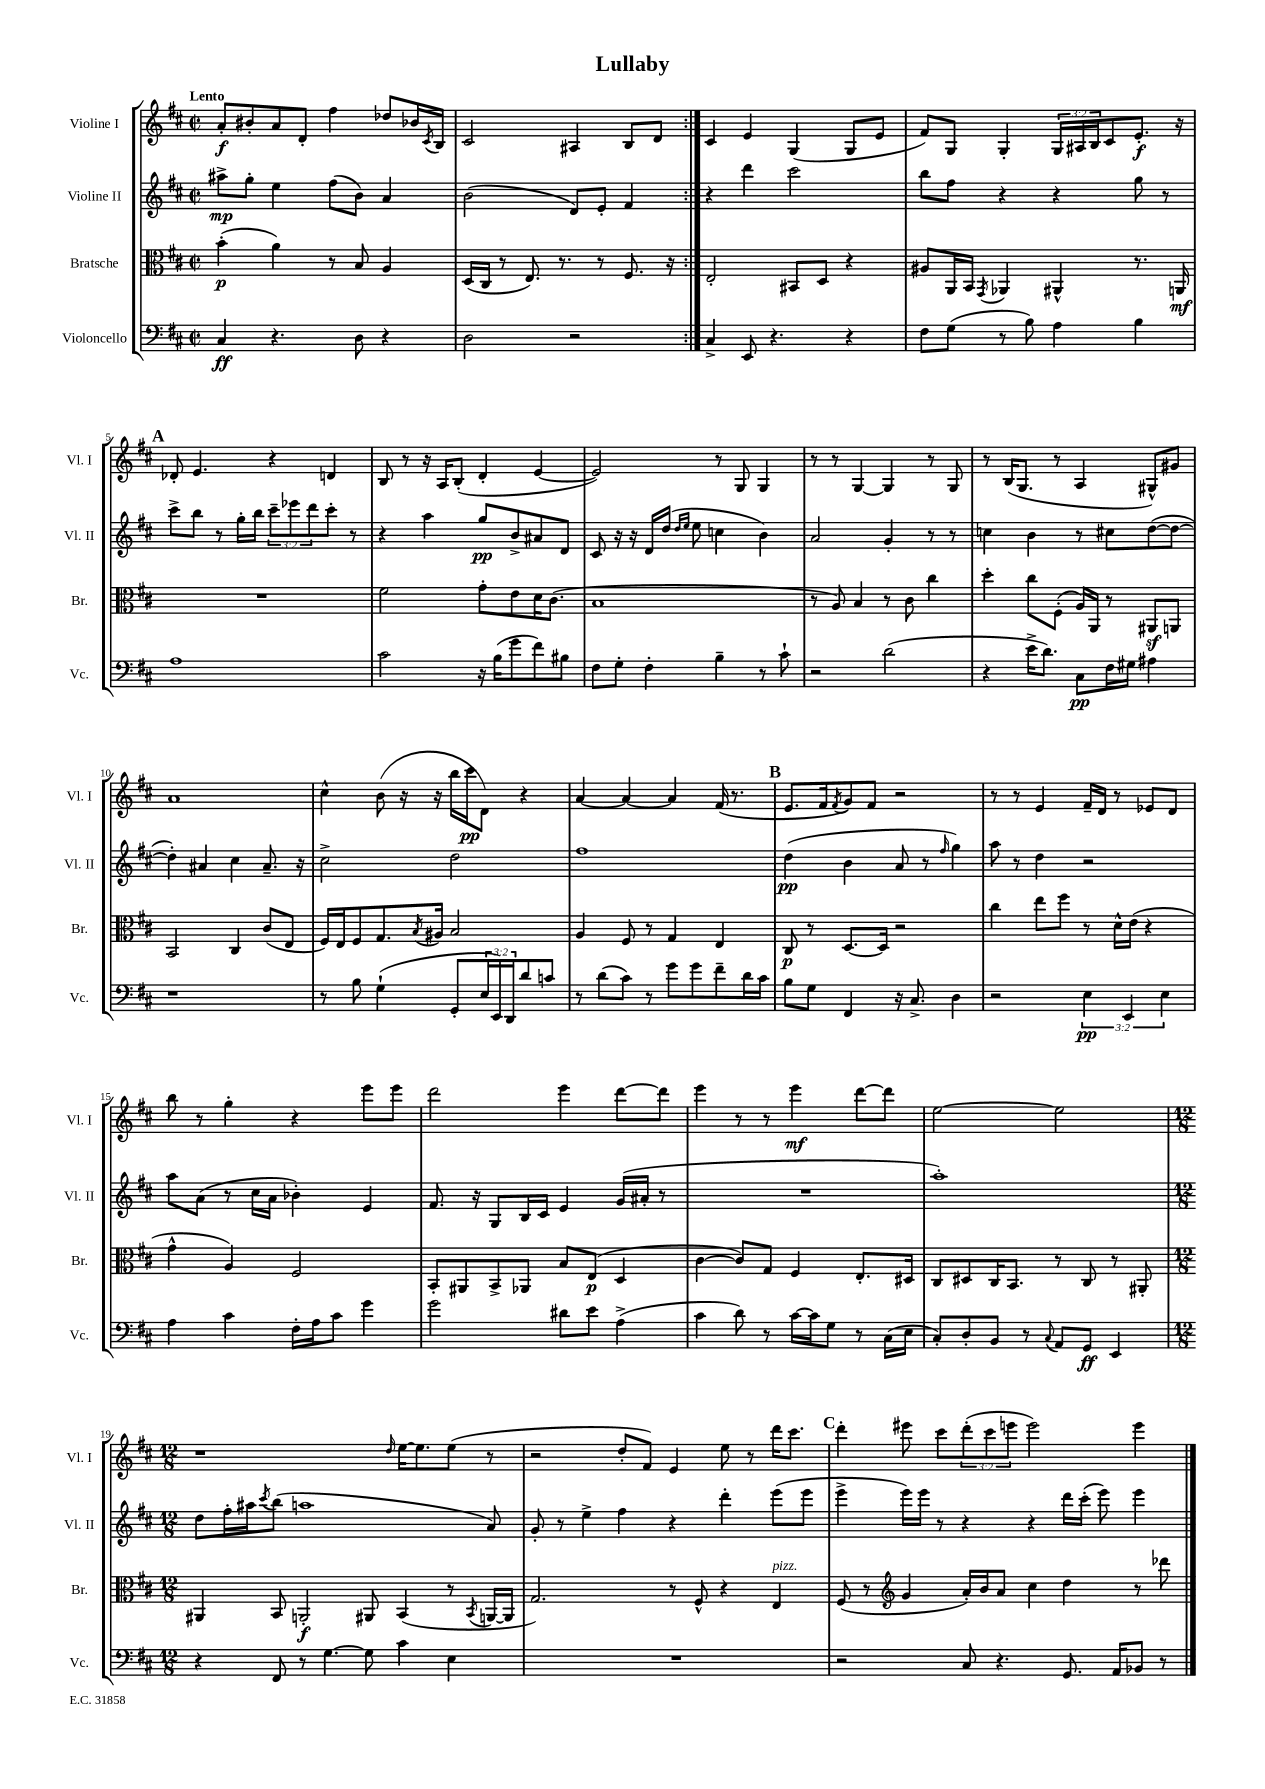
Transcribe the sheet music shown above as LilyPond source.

\header { title = "Lullaby" }
<<
\new StaffGroup <<
\new Staff = "s0" \with { instrumentName = "Violine I" shortInstrumentName = "Vl. I" } {
    \clef treble \key d \major \defaultTimeSignature \time 2/2 \override Staff.TupletNumber.text = #tuplet-number::calc-fraction-text \tempo "Lento"
    \repeat volta 2 { a'8-.\f bis'8-. a'8 d'8-. fis''4 des''8 bes'16 \acciaccatura { cis'8 } b16 |
    cis'2 ais4 b8 d'8 | }
    cis'4 e'4 g4( g8 e'8 |
    fis'8) g8 g4-. \tuplet 3/2 { g16 ais16 b16 } cis'8 e'8.-.\f r16 |
    \mark \markup { \bold "A" } des'8-. e'4. r4 d'4 |
    b8 r8 r16 a16 b8-.( d'4-. e'4~ |
    e'2) r8 g8 g4 |
    r8 r8 g4~ g4 r8 g8 |
    r8 b16( g8. r8 a4 gis8-^) gis'8 |
    a'1 |
    cis''4-^ b'8( r16 r16 b''16 cis'''16\pp d'8) r4 |
    a'4~ a'4~ a'4 fis'16( r8. |
    \mark \markup { \bold "B" } e'8. fis'16 \acciaccatura { fis'8 } g'8) fis'8 r2 |
    r8 r8 e'4 fis'16-- d'16 r8 ees'8 d'8 |
    b''8 r8 g''4-. r4 e'''8 e'''8 |
    d'''2 e'''4 d'''8~ d'''8 |
    e'''4 r8 r8 e'''4\mf d'''8~ d'''8 |
    e''2~ e''2 |
    \numericTimeSignature \time 12/8 r1 \grace { d''16 } e''16~ e''8. e''8( r8 |
    r2 d''8-. fis'8) e'4 e''8 r8 d'''16 cis'''8. |
    \mark \markup { \bold "C" } d'''4-. eis'''8 cis'''8 \tuplet 3/2 { d'''8-.( cis'''8 e'''8 } e'''2) e'''4 \bar "|." |
}
\new Staff = "s1" \with { instrumentName = "Violine II" shortInstrumentName = "Vl. II" } {
    \clef treble \key d \major \defaultTimeSignature \time 2/2 \override Staff.TupletNumber.text = #tuplet-number::calc-fraction-text
    \repeat volta 2 { ais''8->\mp g''8-. e''4 fis''8( b'8) a'4 |
    b'2( d'8) e'8-. fis'4 | }
    r4 d'''4 cis'''2 |
    b''8 fis''8 r4 r4 g''8 r8 |
    \mark \markup { \bold "A" } cis'''8-> b''8 r8 g''16-. b''16 \tuplet 3/2 { cis'''8-- ees'''8 d'''8 } cis'''8-. r8 |
    r4 a''4 g''8\pp b'8-> ais'8 d'8 |
    cis'8 r16 r16 d'16 d''16( \grace { d''16 e''16 } e''8 c''4 b'4) |
    a'2 g'4-. r8 r8 |
    c''4 b'4 r8 cis''8 d''8~( d''8~ |
    d''4-.) ais'4 cis''4 ais'8.-- r16 |
    cis''2-> d''2 |
    fis''1 |
    \mark \markup { \bold "B" } d''4\pp( b'4 a'8 r8 \grace { fis''16 } g''4) |
    a''8 r8 d''4 r2 |
    a''8 a'8( r8 cis''16 a'16 bes'4-.) e'4 |
    fis'8. r16 g8 b16 cis'16 e'4 g'16( ais'16-. r8 |
    R1 |
    a''1-.) |
    \numericTimeSignature \time 12/8 d''8 fis''16-. ais''16 \acciaccatura { cis'''8 } b''8( a''1 a'8) |
    g'8-. r8 e''4-> fis''4 r4 d'''4-. e'''8( e'''8 |
    \mark \markup { \bold "C" } e'''4-> e'''16) e'''16 r8 r4 r4 d'''16 cis'''16-.( e'''8) e'''4 \bar "|." |
}
\new Staff = "s2" \with { instrumentName = "Bratsche" shortInstrumentName = "Br." } {
    \clef alto \key d \major \defaultTimeSignature \time 2/2
    \repeat volta 2 { b'4-.\p( a'4) r8 b8 a4 |
    d16( cis16 r8 e8.) r8. r8 fis8. r16 | }
    e2-. bis,8 d8 r4 |
    ais8 a,16 b,16 \acciaccatura { g,8 } aes,4 ais,4-^ r8. a,16\mf |
    \mark \markup { \bold "A" } R1 |
    fis'2 g'8-. e'8 d'16 cis'8.( |
    b1 |
    r8 a8) b4 r8 cis'8 cis''4 |
    d''4-. cis''8 fis8-.( a16) a,16 r8 ais,8\sf a,8 |
    b,2 cis4 cis'8( e8 |
    fis16) e16 fis8 g8. \acciaccatura { b8 } ais16 b2 |
    a4 fis8 r8 g4 e4 |
    \mark \markup { \bold "B" } cis8\p r8 d8.~ d16 r2 |
    cis''4 e''8 fis''8 r8 d'16-^ e'16( r4 |
    g'4-^ a4) fis2 |
    b,8-. ais,8 b,8-> aes,8 b8 e8\p( d4 |
    cis'4~ cis'8) g8 fis4 e8.-. dis16 |
    cis8 dis8 cis16 b,8. r8 cis8 r8 ais,8-. |
    \numericTimeSignature \time 12/8 ais,4 b,8 a,2-.\f ais,8 b,4( r8 \acciaccatura { b,8 } a,16~ a,16 |
    g2.) r8 fis8-^ r4 e4^\markup { \italic "pizz." } |
    \mark \markup { \bold "C" } fis8( r8 \clef treble g'4 a'16-.) b'16 a'8 cis''4 d''4 r8 des'''8 \bar "|." |
}
\new Staff = "s3" \with { instrumentName = "Violoncello" shortInstrumentName = "Vc." } {
    \clef bass \key d \major \defaultTimeSignature \time 2/2 \override Staff.TupletNumber.text = #tuplet-number::calc-fraction-text
    \repeat volta 2 { cis4\ff r4. d8 r4 |
    d2 r2 | }
    cis4-> e,8 r4. r4 |
    fis8 g8( r8 b8) a4 b4 |
    \mark \markup { \bold "A" } a1 |
    cis'2 r16 b16( g'8 fis'8) bis8 |
    fis8 g8-. fis4-. b4-- r8 cis'8-! |
    r2 d'2( |
    r4 e'16-> d'8.) cis8\pp fis16 gis16 ais4 |
    r1 |
    r8 b8 g4-!( g,8-. \tuplet 3/2 { e16 e,16) d,16 } d'8 c'8 |
    r8 d'8( cis'8) r8 g'8 g'8 fis'8-- d'16 cis'16 |
    \mark \markup { \bold "B" } b8 g8 fis,4 r16 cis8.-> d4 |
    r2 \tuplet 3/2 { e4\pp e,4 e4 } |
    a4 cis'4 fis16-. a16 cis'8 g'4 |
    g'2 dis'8 e'8 a4->( |
    cis'4 d'8) r8 cis'16~ cis'16 g8 r8 cis16( e16 |
    cis8-.) d8-. b,8 r8 \appoggiatura { cis8 } a,8 g,8\ff e,4 |
    \numericTimeSignature \time 12/8 r4 fis,8 r8 g4.~ g8 cis'4 e4 |
    R1. |
    \mark \markup { \bold "C" } r2 cis8 r4. g,8. a,16 bes,8 r8 \bar "|." |
}
>>
>>
